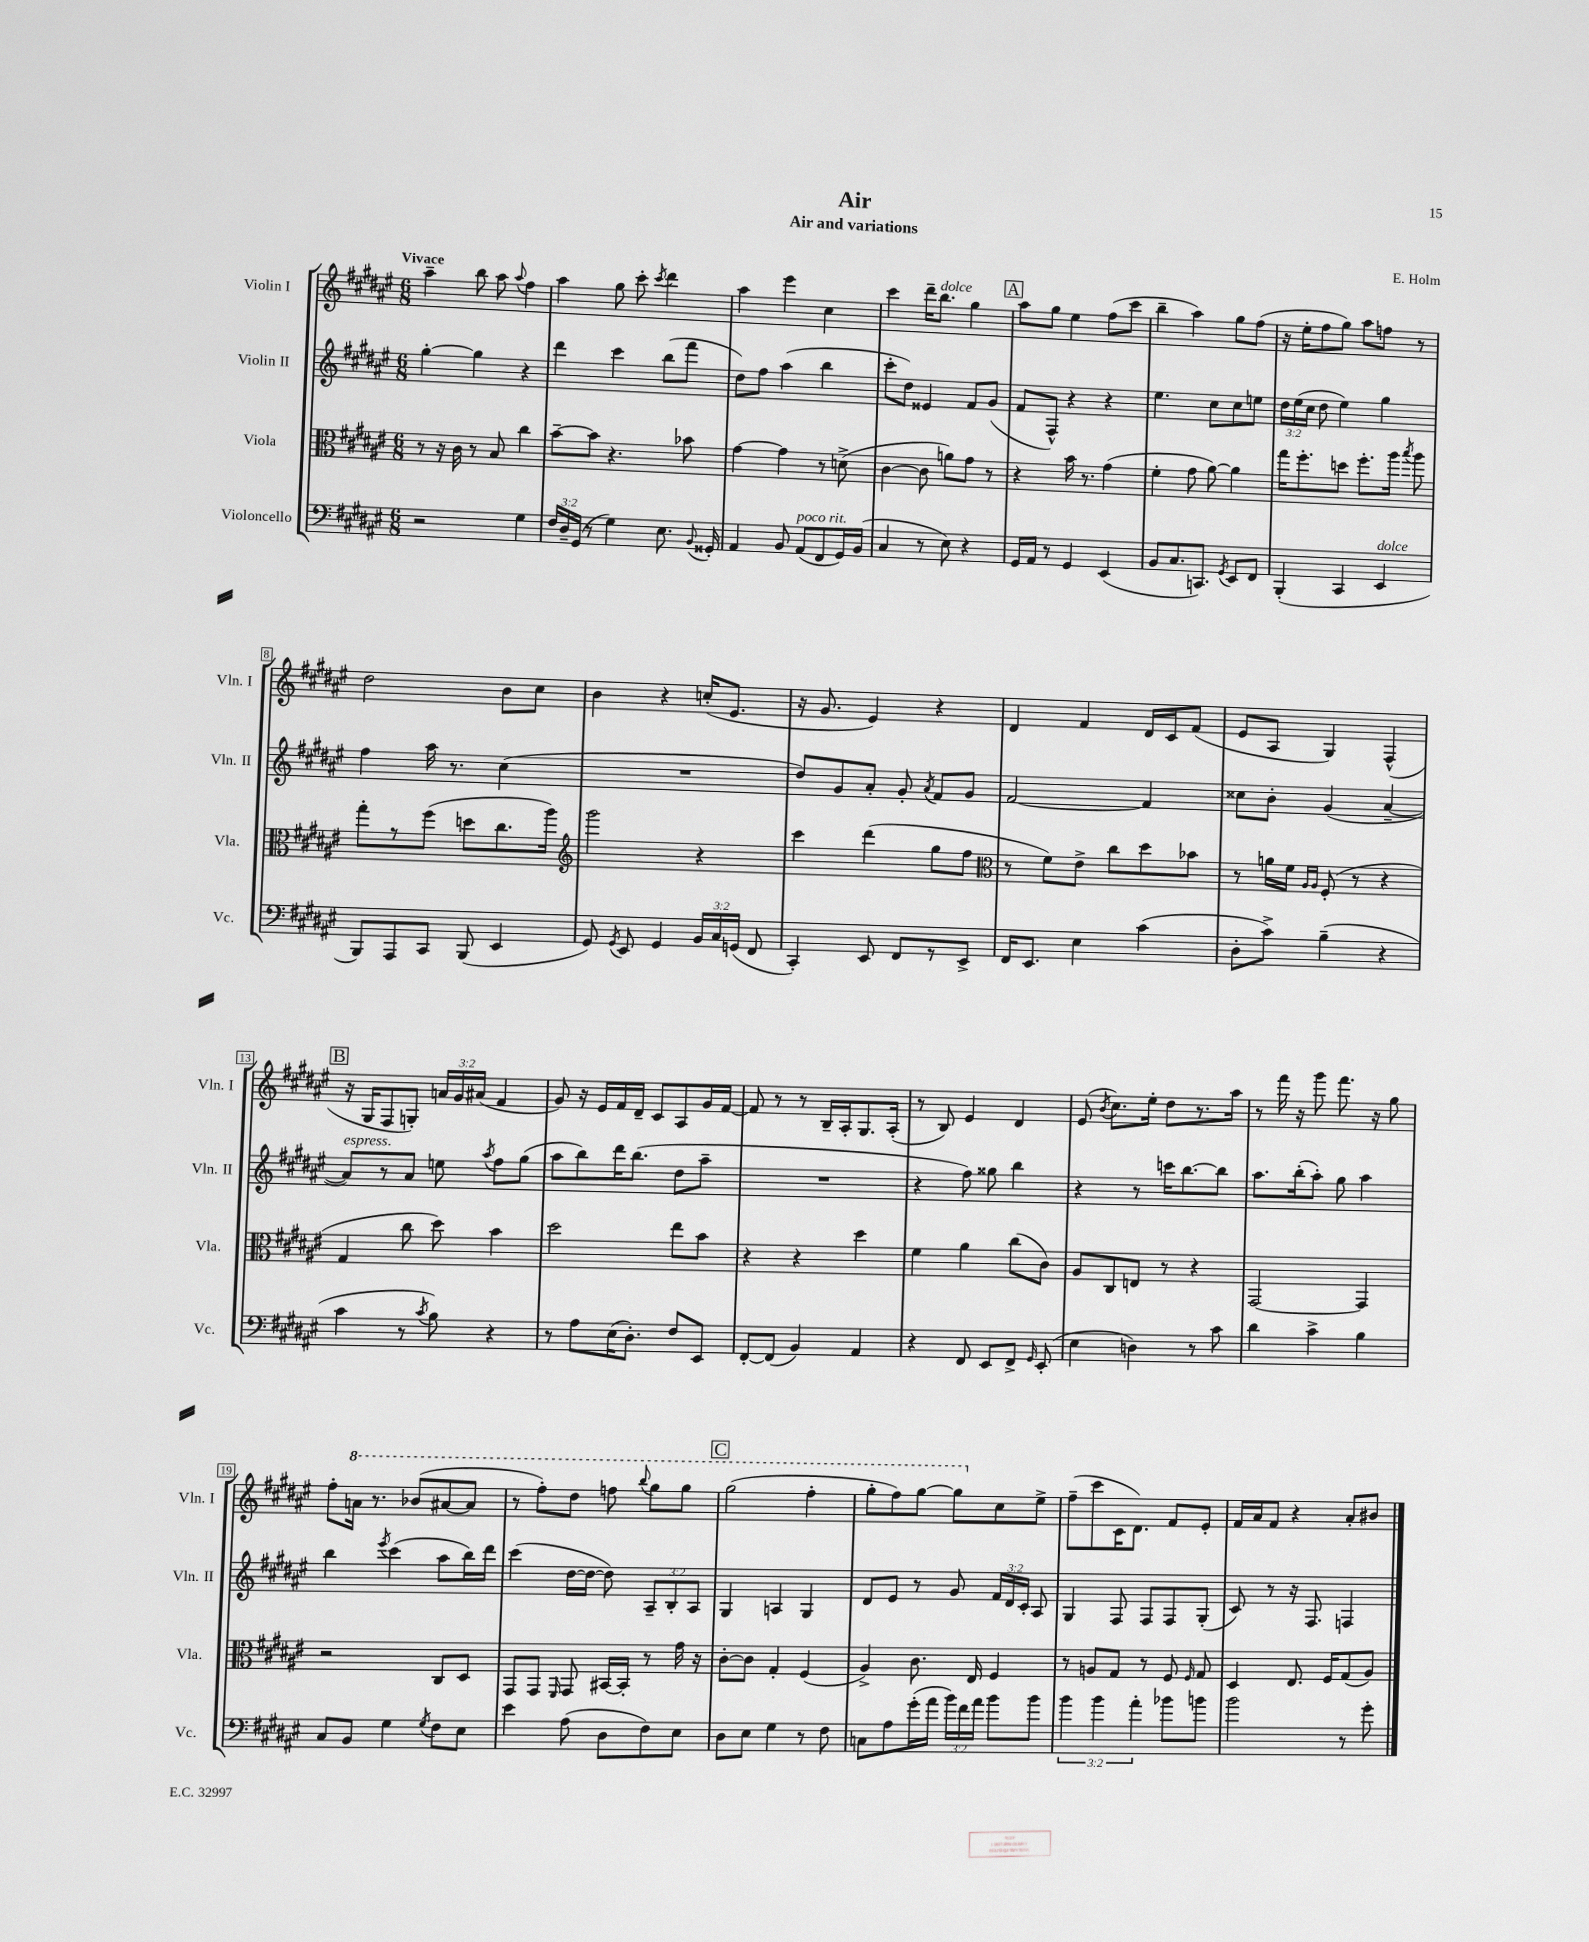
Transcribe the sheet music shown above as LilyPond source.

\header { title = "Air" composer = "E. Holm" subtitle = "Air and variations" }
<<
\new StaffGroup <<
\new Staff = "s0" \with { instrumentName = "Violin I" shortInstrumentName = "Vln. I" } {
    \clef treble \key fis \major \numericTimeSignature \time 6/8 \override Staff.TupletNumber.text = #tuplet-number::calc-fraction-text \tempo "Vivace"
    \autoBeamOff ais''4-- b''8 ais''8 \appoggiatura { ais''8 } fis''4 |
    ais''4 gis''8 cis'''8-. \acciaccatura { cis'''8 } dis'''4 |
    ais''4 eis'''4 cis''4 |
    cis'''4 dis'''16[-- b''8.]^\markup { \italic "dolce" } gis''4 |
    \mark \markup { \box "A" } ais''8[ gis''8] eis''4 fis''8[( cis'''8] |
    b''4-- ais''4) gis''8[ fis''8]( |
    r16 eis''16[-. fis''8 gis''8]) ais''8[ f''8] r8 |
    dis''2 b'8[ cis''8] |
    b'4 r4 c''16[-.( eis'8.] |
    r16 gis'8. eis'4) r4 |
    dis'4 fis'4 dis'16[ cis'16 fis'8]( |
    eis'8[ ais8] gis4) fis4-^( |
    \mark \markup { \box "B" } r16 gis16[ fis8 g8]-.) \tuplet 3/2 { a'16[ gis'16 ais'16]( } fis'4 |
    gis'8) r16 eis'16[ fis'16 dis'16]-- cis'8[ ais8 gis'16 fis'16]~ |
    fis'8 r8 r8 b16[-- ais16-. gis8. ais16]-.( |
    r8 b8) eis'4 dis'4 |
    eis'8( \acciaccatura { b'8 } cis''8.[) eis''16]-. dis''8[ r8. ais''16] |
    r8 fis'''16 r16 gis'''8 fis'''8. r16 gis''8 |
    fis''8[-. \ottava #1 a''16] r8. bes''8[( ais''8~ ais''8] |
    r8 fis'''8[-.) dis'''8] f'''8 \appoggiatura { b'''8 } gis'''8[ gis'''8] |
    \mark \markup { \box "C" } gis'''2( fis'''4-. |
    gis'''8[-. fis'''8) gis'''8]~ gis'''8[ \ottava #0 cis''8 eis''8]-> |
    fis''8[--( cis'''8 cis'16 dis'8.]) fis'8[ eis'8]-. |
    fis'16[ ais'16 fis'8] r4 ais'8[-. bis'8] \bar "|." |
}
\new Staff = "s1" \with { instrumentName = "Violin II" shortInstrumentName = "Vln. II" } {
    \clef treble \key fis \major \numericTimeSignature \time 6/8 \override Staff.TupletNumber.text = #tuplet-number::calc-fraction-text
    \autoBeamOff gis''4~-. gis''4 r4 |
    dis'''4 cis'''4 b''8[( fis'''8] |
    dis''8[) fis''8] ais''4( b''4 |
    cis'''8[-. dis''8]) eisis'4 fis'8[ gis'8]( |
    \mark \markup { \box "A" } fis'8[ fis8]-^) r4 r4 |
    eis''4. cis''8[ cis''8 e''8] |
    \tuplet 3/2 { dis''16[ eis''16( cis''16] } dis''8 eis''4) gis''4 |
    fis''4 ais''16 r8. cis''4( |
    R2. |
    dis''8[) gis'8 ais'8]-. gis'8-. \acciaccatura { ais'8 } fis'8[ gis'8] |
    fis'2~ fis'4 |
    cisis''8[ b'8]-. gis'4( ais'4~-- |
    \mark \markup { \box "B" } ais'8[^\markup { \italic "espress." }) r8 ais'8] e''8 \acciaccatura { ais''8 } fis''8[ gis''8]( |
    ais''8[ b''8) dis'''16 b''8.]( dis''8[ ais''8]-- |
    R2. |
    r4 fis''8) gisis''8 b''4 |
    r4 r8 c'''16[ b''8.~ b''8] |
    ais''8.[ b''16-.( ais''8]-.) gis''8 ais''4 |
    b''4 \acciaccatura { eis'''8 } cis'''4( ais''8[ b''16) dis'''16] |
    cis'''4( dis''16[~ dis''16]~ dis''8) \tuplet 3/2 { ais8[-- b8-. ais8] } |
    \mark \markup { \box "C" } gis4 a4 gis4 |
    dis'8[ eis'8] r8 gis'8 \tuplet 3/2 { fis'16[ dis'16 cis'16]-. } ais8 |
    gis4 fis8 fis8[ fis8 gis8]-.( |
    cis'8) r8 r16 fis8. f4 \bar "|." |
}
\new Staff = "s2" \with { instrumentName = "Viola" shortInstrumentName = "Vla." } {
    \clef alto \key fis \major \numericTimeSignature \time 6/8
    \autoBeamOff r8 r16 cis'16 r8 b8 cis''4 |
    b'8[~-- b'8] r4. bes'8 |
    gis'4~ gis'4 r8 d'8->( |
    cis'4~ cis'8 a'8[) gis'8] r8 |
    \mark \markup { \box "A" } r4 b'16 r8. gis'4( |
    fis'4-. gis'8 ais'8~) ais'4 |
    gis''16[ fis''8.-. d''8] fis''8.[-. ais''16] \acciaccatura { b''8 } ais''8 |
    gis''8[-. r8 fis''8]( d''8[ cis''8. ais''16]) |
    \clef treble gis'''2 r4 |
    cis'''4 dis'''4( gis''8[ fis''8] |
    \clef alto r8 fis'8[) eis'8]-> cis''8[ dis''8 bes'8] |
    r8 a'16[ fis'16] \grace { ais16[ ais16] } fis8-.( r8 r4 |
    \mark \markup { \box "B" } gis4 cis''8 dis''8) b'4 |
    dis''2 eis''8[ b'8] |
    r4 r4 dis''4 |
    fis'4 ais'4 cis''8[( cis'8]) |
    ais8[ cis8 e8] r8 r4 |
    gis,2~ gis,4 |
    r2 cis8[ dis8] |
    gis,8[ gis,8] \grace { fis,16 } gis,8 bis,16[~ bis,16]-. r8 gis'16 r16 |
    \mark \markup { \box "C" } cis'8[~-. cis'8] gis4-. fis4( |
    ais4->) cis'8. eis16 fis4 |
    r8 a8[ gis8] r8 fis8 \grace { fis16 } gis8 |
    dis4 eis8. fis16[ gis8( ais8]) \bar "|." |
}
\new Staff = "s3" \with { instrumentName = "Violoncello" shortInstrumentName = "Vc." } {
    \clef bass \key fis \major \numericTimeSignature \time 6/8 \override Staff.TupletNumber.text = #tuplet-number::calc-fraction-text
    \autoBeamOff r2 gis4 |
    \tuplet 3/2 { fis16[ dis16-- gis,16]( } r8 gis4) eis8. \appoggiatura { b,8 } gisis,16-. |
    ais,4 b,8 ais,8[^\markup { \italic "poco rit." }( fis,8 gis,16) b,16]( |
    cis4 r8 eis8) r4 |
    \mark \markup { \box "A" } gis,16[ ais,16] r8 gis,4 eis,4( |
    b,8[ cis8. c,8.]) \acciaccatura { gis,8 } eis,8[ fis,8] |
    b,,4-.( cis,4 eis,4^\markup { \italic "dolce" } |
    b,,8[) ais,,8 cis,8] b,,8( eis,4 |
    gis,8) \acciaccatura { gis,8 } eis,8 gis,4 \tuplet 3/2 { b,16[ cis16 g,16]( } fis,8 |
    cis,4-.) eis,8 fis,8[ r8 eis,8]-> |
    fis,16[ eis,8.] eis4 cis'4( |
    dis8[-. cis'8]->) b4--( r4 |
    \mark \markup { \box "B" } cis'4 r8 \acciaccatura { cis'8 } b8) r4 |
    r8 ais8[ eis16( dis8.]-.) fis8[ eis,8] |
    fis,8[~-. fis,8]( b,4) ais,4 |
    r4 fis,8 eis,8[ fis,8]-> \grace { gis,16 } eis,8-.( |
    eis4 d4) r8 cis'8 |
    dis'4 cis'4-> b4 |
    cis8[ b,8] gis4 \acciaccatura { gis8 } fis8[ eis8] |
    eis'4 ais8( dis8[ fis8) eis8] |
    \mark \markup { \box "C" } dis8[ eis8] gis4 r8 fis8 |
    c8[ ais8 gis'16-.( ais'16] \tuplet 3/2 { b'16[) fis'16 ais'16] } b'8[ b'8] |
    \tuplet 3/2 { b'4 b'4 ais'4-. } bes'8[ b'8] |
    b'2 r8 gis'8-. \bar "|." |
}
>>
>>
\layout { \context { \Score \override BarNumber.stencil = #(make-stencil-boxer 0.1 0.3 ly:text-interface::print) } }
